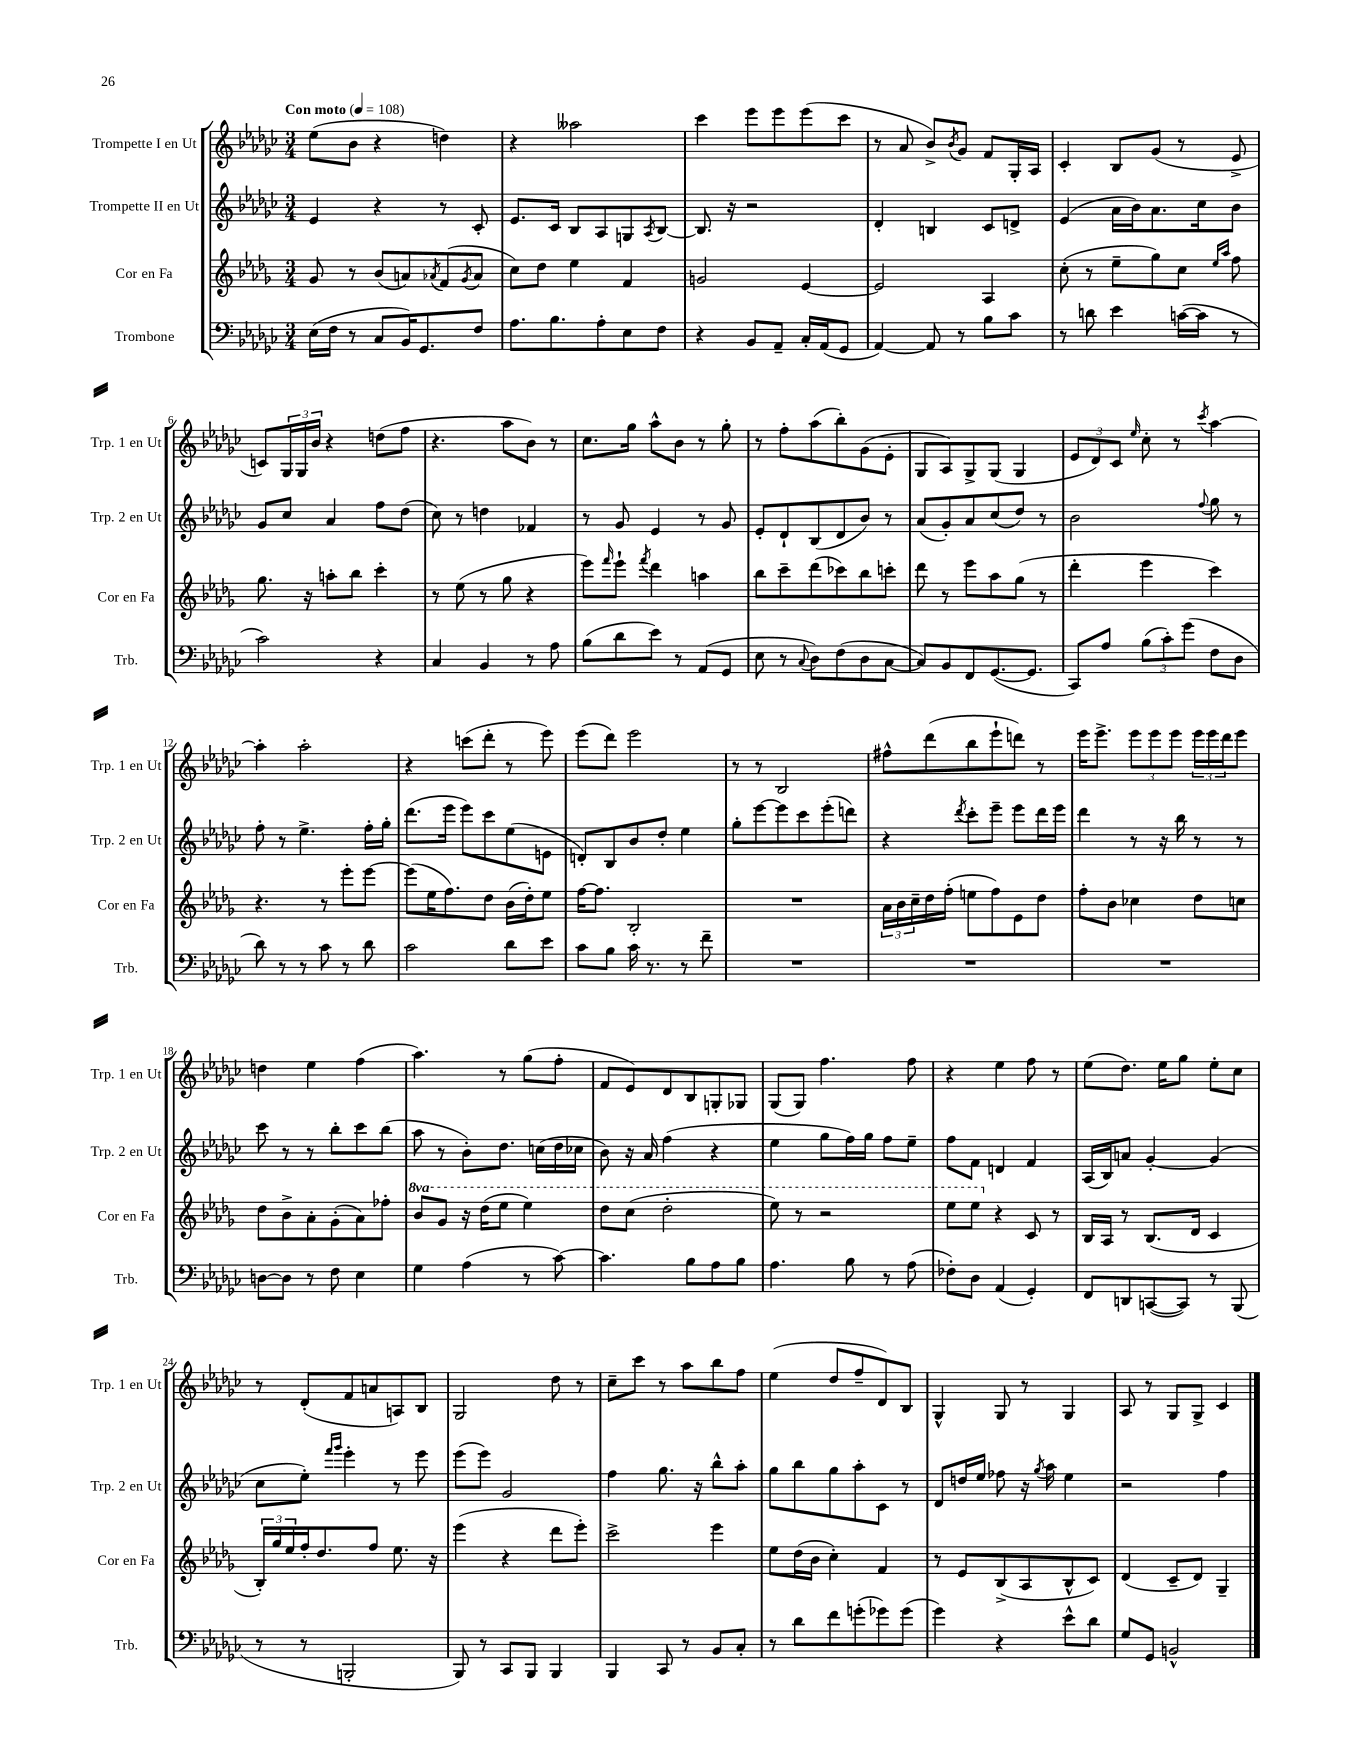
<<
\new StaffGroup <<
\new Staff = "s0" \with { instrumentName = "Trompette I en Ut" shortInstrumentName = "Trp. 1 en Ut" } {
    \clef treble \key ges \major \numericTimeSignature \time 3/4 \tempo "Con moto" 4 = 108
    ees''8( bes'8 r4 d''4) |
    r4 aeses''2 |
    ces'''4 ees'''8 ees'''8 ees'''8( ces'''8 |
    r8 aes'8 bes'8->) \acciaccatura { bes'8 } ges'8 f'8 ges16-. aes16 |
    ces'4-. bes8 ges'8( r8 ees'8-> |
    c'8) \tuplet 3/2 { ges16 ges16 bes'16 } r4 d''8( f''8 |
    r4. aes''8 bes'8) r8 |
    ces''8. ges''16 aes''8-^ bes'8 r8 ges''8-. |
    r8 f''8-. aes''8( bes''8-.) ges'8( ees'8-. |
    ges8 aes8) ges8-> ges8( ges4 |
    \tuplet 3/2 { ees'8 des'8) ces'8 } \grace { ees''16 } ces''8-. r8 \acciaccatura { ces'''8 } aes''4~ |
    aes''4-. aes''2-. |
    r4 c'''8( des'''8-. r8 ees'''8) |
    ees'''8( des'''8) ees'''2 |
    r8 r8 bes2 |
    fis''8-^ des'''8( bes''8 ees'''8-! d'''8) r8 |
    ees'''16 ees'''8.-> \tuplet 3/2 { ees'''8 ees'''8 ees'''8 } \tuplet 3/2 { ees'''16 ees'''16 des'''16 } ees'''8 |
    d''4 ees''4 f''4( |
    aes''4.) r8 ges''8( f''8-. |
    f'8 ees'8) des'8 bes8 g8-. ges8 |
    ges8( ges8) f''4. f''8 |
    r4 ees''4 f''8 r8 |
    ees''8( des''8.) ees''16 ges''8 ees''8-. ces''8 |
    r8 des'8-.( f'8 a'8 a8) bes8 |
    ges2 des''8 r8 |
    ces''8-- ces'''8 r8 aes''8 bes''8 f''8 |
    ees''4( des''8 f''8-- des'8) bes8 |
    ges4-^ ges8 r8 ges4 |
    aes8 r8 ges8 ges8-> ces'4 \bar "|." |
}
\new Staff = "s1" \with { instrumentName = "Trompette II en Ut" shortInstrumentName = "Trp. 2 en Ut" } {
    \clef treble \key ges \major \numericTimeSignature \time 3/4
    ees'4 r4 r8 ces'8-. |
    ees'8. ces'16 bes8 aes8 g8 \acciaccatura { aes8 } bes8~ |
    bes8. r16 r2 |
    des'4-. b4 ces'8 d'8-> |
    ees'4( aes'16 bes'16) aes'8. ces''16 bes'8 |
    ges'8 ces''8 aes'4 f''8 des''8( |
    ces''8) r8 d''4 fes'4 |
    r8 ges'8 ees'4 r8 ges'8 |
    ees'8-. des'8-! bes8( des'8 bes'8) r8 |
    aes'8( ges'8-.) aes'8 ces''8( des''8) r8 |
    bes'2 \appoggiatura { f''8 } ges''8 r8 |
    f''8-. r8 ees''4.-> f''16-. ges''16-. |
    des'''8.( ees'''16 ees'''8) ces'''8 ees''8( e'8 |
    d'8-.) bes8 bes'8 des''8-. ees''4 |
    ges''8-. ees'''8~ ees'''8 ces'''8 ees'''8-.( d'''8) |
    r4 \acciaccatura { des'''8 } ces'''8-. ees'''8-- ees'''8 des'''16 ees'''16 |
    des'''4 r8 r16 bes''16 r8 r8 |
    ces'''8 r8 r8 bes''8-. ces'''8 bes''8( |
    aes''8 r8 bes'8-.) des''8. c''16( des''16 ces''16 |
    bes'8) r16 aes'16 f''4( r4 |
    ees''4 ges''8 f''16) ges''16 f''8 ees''8-- |
    f''8 f'8 d'4 f'4 |
    aes16( bes16) a'8 ges'4~-. ges'4( |
    ces''8 ees''8-.) \grace { f'''16 ges'''16 } ees'''4-. r8 ees'''8 |
    ees'''8( ees'''8) ges'2 |
    f''4 ges''8. r16 bes''8-^ aes''8-. |
    ges''8 bes''8 ges''8 aes''8-. ces'8 r8 |
    des'8 d''16 ees''16 fes''8 r16 \acciaccatura { ges''8 } aes''16 ees''4 |
    r2 f''4 \bar "|." |
}
\new Staff = "s2" \with { instrumentName = "Cor en Fa" shortInstrumentName = "Cor en Fa" } {
    \clef treble \key des \major \numericTimeSignature \time 3/4 \set Staff.ottavationMarkups = #ottavation-simple-ordinals
    ges'8 r8 bes'8( a'8) \acciaccatura { aes'8 } f'8( \acciaccatura { ges'8 } aes'8 |
    c''8) des''8 ees''4 f'4 |
    g'2 ees'4~ |
    ees'2 aes4 |
    c''8-.( r8 ees''8-- ges''8) c''8 \grace { ees''16 aes''16 } f''8 |
    ges''8. r16 a''8-. bes''8 c'''4-. |
    r8 ees''8( r8 ges''8 r4 |
    ees'''8) \grace { f'''16 } ees'''8-! \acciaccatura { f'''8 } des'''4 a''4 |
    bes''8 c'''8-- des'''8( ces'''8) bes''8 c'''8-. |
    des'''8 r8 ees'''8 aes''8 ges''8( r8 |
    des'''4-. ees'''4 c'''4) |
    r4. r8 ees'''8-. ees'''8~ |
    ees'''8( ees''16 f''8.) des''8 bes'16( des''16-.) ees''8 |
    f''16~ f''8. bes2-. |
    R2. |
    \tuplet 3/2 { aes'16 bes'16 c''16-- } des''16 f''16-.( e''8 f''8) ees'8 des''8 |
    f''8-. bes'8 ces''4 des''8 c''8 |
    des''8 bes'8-> aes'8-. ges'8-.( aes'8) fes''8-. |
    \ottava #1 bes''8 ges''8 r16 des'''16( ees'''8 ees'''4) |
    des'''8 c'''8( des'''2-. |
    ees'''8) r8 r2 |
    ees'''8 ees'''8 \ottava #0 r4 c'8 r8 |
    bes16 aes16 r8 bes8.( des'16 c'4 |
    \tuplet 3/2 { bes16-.) ges''16 ees''16 } f''16-. des''8. f''8 ees''8. r16 |
    ees'''4( r4 des'''8 ees'''8-.) |
    c'''2-> ees'''4 |
    ees''8 des''16( bes'16 c''4-.) f'4 |
    r8 ees'8 bes8->( aes8 bes8-^ c'8) |
    des'4( c'8-- des'8) ges4-- \bar "|." |
}
\new Staff = "s3" \with { instrumentName = "Trombone" shortInstrumentName = "Trb." } {
    \clef bass \key ges \major \numericTimeSignature \time 3/4
    ees16( f16 r8 ces8 bes,16) ges,8. f8 |
    aes8. bes8. aes8-. ees8 f8 |
    r4 bes,8 aes,8-- ces16-. aes,16( ges,8 |
    aes,4~) aes,8 r8 bes8 ces'8 |
    r8 d'8 ees'4 c'16~( c'16 r8 |
    ces'2) r4 |
    ces4 bes,4 r8 aes8 |
    bes8( des'8 ees'8) r8 aes,8( ges,8 |
    ees8 r8 \appoggiatura { ces8 } des8) f8( des8 ces8~ |
    ces8) bes,8 f,8 ges,8.~( ges,8. |
    ces,8) aes8 \tuplet 3/2 { bes8( ces'8-.) ges'8( } f8 des8 |
    des'8) r8 r8 ces'8 r8 des'8 |
    ces'2 des'8 ees'8 |
    ces'8 bes8 ces'16 r8. r8 f'8-- |
    R2. |
    R2. |
    R2. |
    d8~ d8 r8 f8 ees4 |
    ges4 aes4( r8 ces'8~) |
    ces'4. bes8 aes8 bes8 |
    aes4. bes8 r8 aes8( |
    fes8-.) des8 aes,4( ges,4-.) |
    f,8 d,8 c,8~( c,8) r8 bes,,8( |
    r8 r8 b,,2-. |
    bes,,8) r8 ces,8 bes,,8 bes,,4 |
    bes,,4 ces,8 r8 bes,8 ces8-. |
    r8 des'8 f'8 g'8-.( ges'8) ges'8( |
    ges'4) r4 ees'8-^ des'8 |
    ges8 ges,8 b,2-^ \bar "|." |
}
>>
>>
